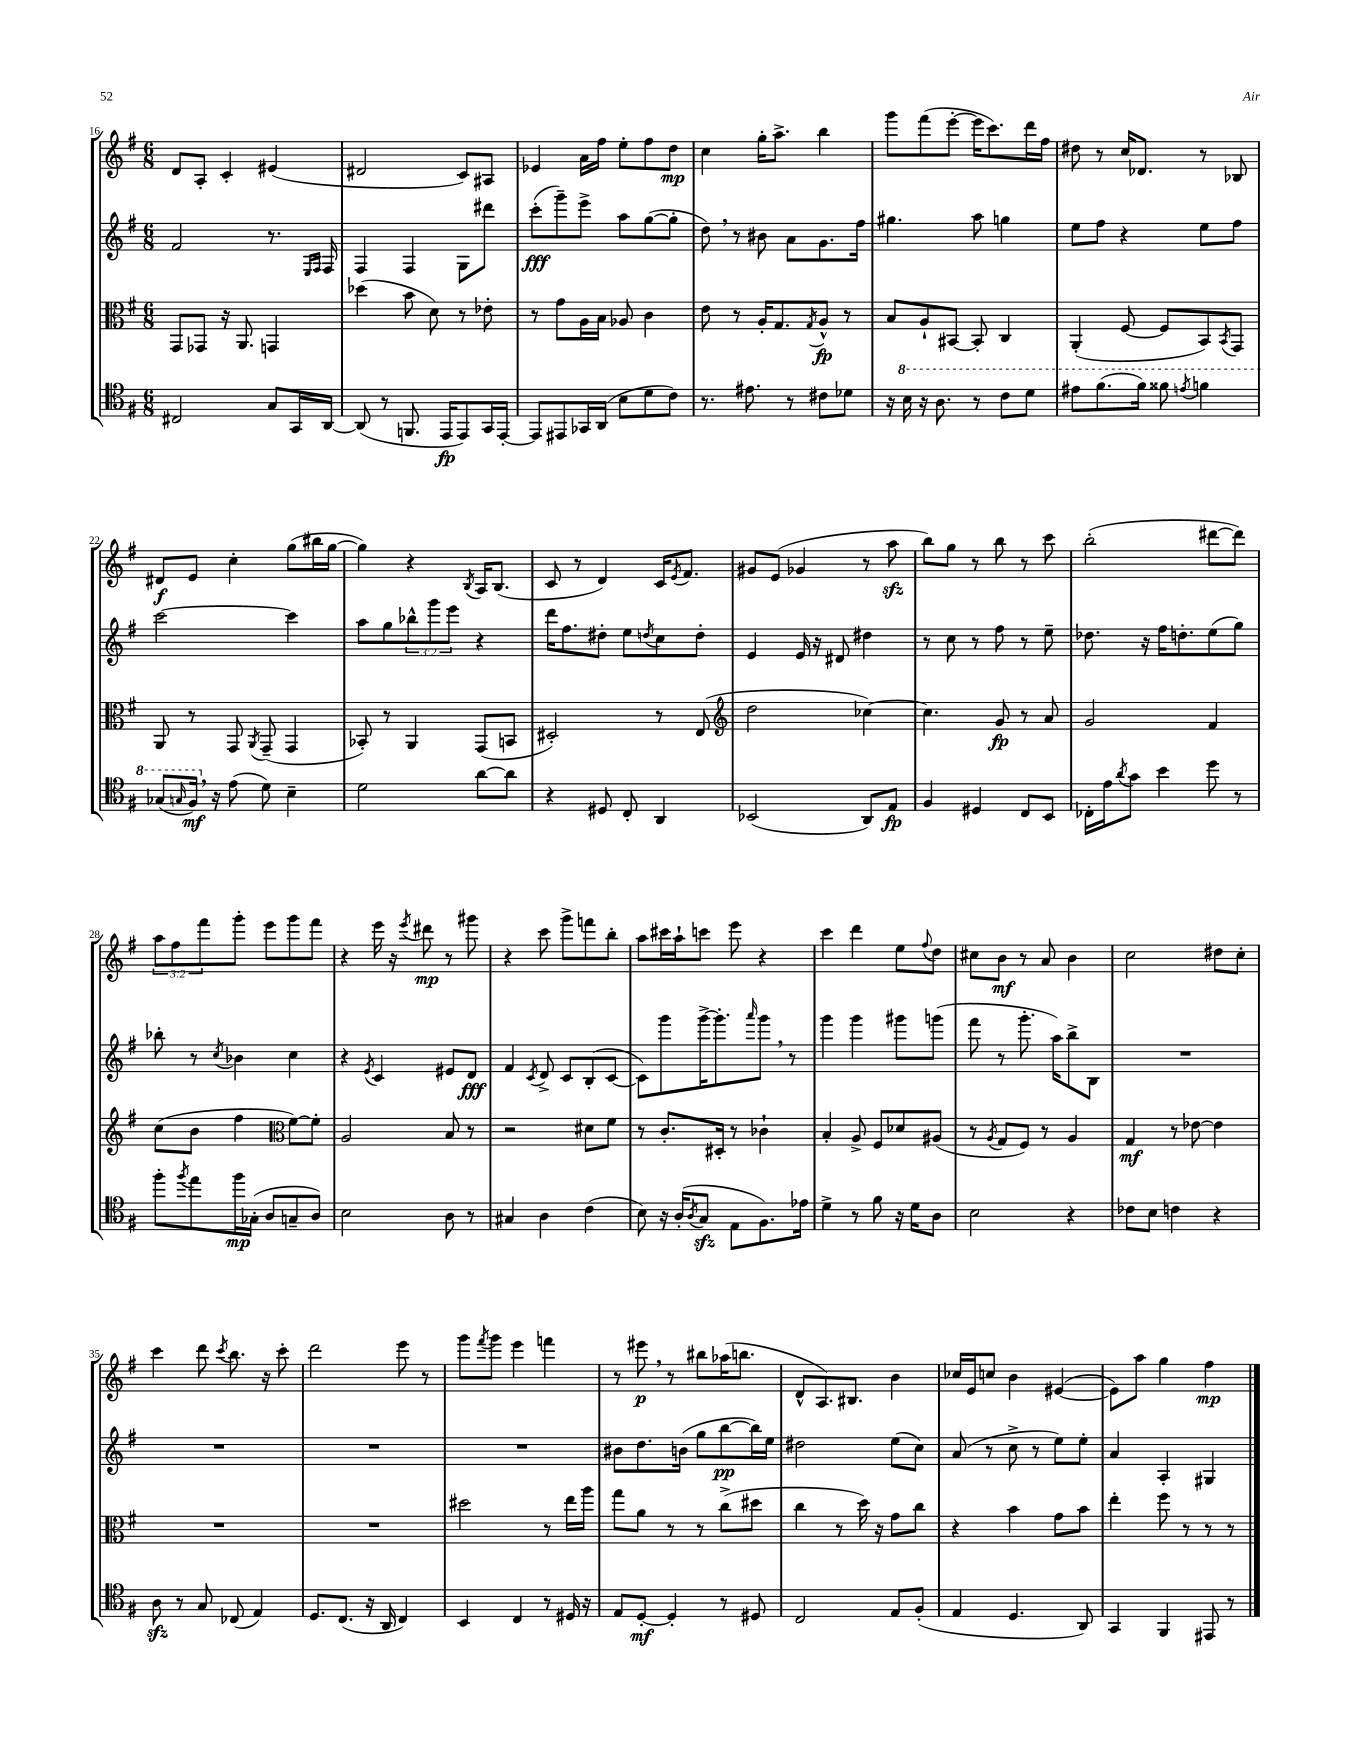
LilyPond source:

<<
\new StaffGroup <<
\new Staff = "s0" {
    \clef treble \key g \major \numericTimeSignature \time 6/8 \override Staff.TupletNumber.text = #tuplet-number::calc-fraction-text
    d'8 a8-. c'4-. eis'4( |
    dis'2 c'8) ais8 |
    ees'4 a'16 fis''16 e''8-. fis''8 d''8\mp |
    c''4 g''16-. a''8.-> b''4 |
    g'''8 fis'''8( e'''8~-. e'''16 c'''8.) d'''16 fis''16 |
    dis''8 r8 c''16 des'8. r8 bes8 |
    dis'8\f e'8 c''4-. g''8( bis''16 g''16~ |
    g''4) r4 \acciaccatura { b8 } a16 b8.( |
    c'8 r8 d'4) c'16 \acciaccatura { e'8 } fis'8. |
    gis'8 e'8( ges'4 r8 a''8\sfz |
    b''8) g''8 r8 b''8 r8 c'''8 |
    b''2-.( dis'''8~ dis'''8) |
    \tuplet 3/2 { a''8 fis''8 fis'''8 } g'''8-. e'''8 g'''8 fis'''8 |
    r4 e'''16 r16 \acciaccatura { e'''8 } dis'''8\mp r8 gis'''8 |
    r4 c'''8 g'''8-> f'''8 b''8-. |
    a''8 cis'''16 a''16-! c'''8 e'''8 r4 |
    c'''4 d'''4 e''8 \appoggiatura { fis''8 } d''8 |
    cis''8 b'8\mf r8 a'8 b'4 |
    c''2 dis''8 c''8-. |
    c'''4 d'''8 \acciaccatura { c'''8 } b''8. r16 c'''8-. |
    d'''2 e'''8 r8 |
    g'''8 \acciaccatura { fis'''8 } g'''8 e'''4 f'''4 |
    r8 eis'''8\p \breathe r8 bis''8 aes''16( b''8. |
    d'8-^ a8.) bis8. b'4 |
    ces''16 e'16 c''8 b'4 eis'4~( |
    eis'8) a''8 g''4 fis''4\mp \bar "|." |
}
\new Staff = "s1" {
    \clef treble \key g \major \numericTimeSignature \time 6/8 \override Staff.TupletNumber.text = #tuplet-number::calc-fraction-text
    fis'2 r8. \grace { e16 fis16 } fis16 |
    fis4 fis4 g8 dis'''8 |
    c'''8-.\fff( g'''8--) e'''8-> a''8 g''8~( g''8-. |
    d''8) \breathe r8 bis'8 a'8 g'8. fis''16 |
    gis''4. a''8 g''4 |
    e''8 fis''8 r4 e''8 fis''8 |
    c'''2~ c'''4 |
    a''8 g''8 \tuplet 3/2 { bes''8-^ g'''8 e'''8 } r4 |
    d'''16 fis''8. dis''8-. e''8 \acciaccatura { d''8 } c''8 d''8-. |
    e'4 e'16 r16 dis'8 dis''4 |
    r8 c''8 r8 fis''8 r8 e''8-- |
    des''8. r16 fis''16 d''8.-. e''8( g''8) |
    bes''8-. r8 \acciaccatura { c''8 } bes'4 c''4 |
    r4 \acciaccatura { e'8 } c'4 eis'8 d'8\fff |
    fis'4 \acciaccatura { c'8 } d'8-> c'8 b8-.( c'8~ |
    c'8) g'''8 g'''16~-> g'''8.-. \grace { a'''16 } g'''8 \breathe r8 |
    g'''4 g'''4 gis'''8 g'''8( |
    fis'''8 r8 g'''8.-. a''16) b''8-> b8 |
    R2. |
    R2. |
    R2. |
    R2. |
    bis'8 d''8. b'16( g''8 b''8~\pp b''16) e''16 |
    dis''2 e''8( c''8) |
    a'8( r8 c''8-> r8 e''8) e''8-. |
    a'4 a4-. gis4 \bar "|." |
}
\new Staff = "s2" {
    \clef alto \key g \major \numericTimeSignature \time 6/8
    g,8 ges,8 r16 a,8. g,4 |
    des''4( b'8 d'8) r8 ees'8-. |
    r8 g'8 a16 b16 aes8 c'4 |
    e'8 r8 a16-. g8. \acciaccatura { g8 } a8-^\fp r8 |
    b8 a8-! bis,8~ bis,8-. c4 |
    a,4-.( fis8~ fis8 b,8) \acciaccatura { b,8 } g,8 |
    a,8 r8 g,8 \acciaccatura { a,8 } g,8--( g,4 |
    bes,8-.) r8 a,4 g,8( b,8 |
    dis2-.) r8 e8( |
    \clef treble d''2 ces''4~) |
    ces''4. g'8\fp r8 a'8 |
    g'2 fis'4 |
    c''8( b'8 fis''4 \clef alto fis'8~) fis'8-. |
    a2 b8 r8 |
    r2 dis'8 fis'8 |
    r8 c'8.-. dis16-. r8 ces'4-! |
    b4-. a8-> fis8 des'8 ais8( |
    r8 \acciaccatura { a8 } g8 fis8) r8 a4 |
    g4\mf r8 ees'8~ ees'4 |
    R2. |
    R2. |
    dis''2 r8 e''16 a''16 |
    g''8 a'8 r8 r8 c''8->( dis''8 |
    c''4 r8 d''16) r16 g'8 c''8 |
    r4 b'4 g'8 b'8 |
    e''4-. fis''8 r8 r8 r8 \bar "|." |
}
\new Staff = "s3" {
    \clef tenor \key g \major \numericTimeSignature \time 6/8
    cis2 g8 g,16 a,16~ |
    a,8( r8 f,8. e,16\fp e,8) g,16 e,16~-. |
    e,8 eis,8 ges,16 a,16( b8 d'8 c'8) |
    r8. eis'8. r8 cis'8 des'8 |
    r16 \ottava #1 b'16 r16 a'8. r8 c''8 d''8 |
    eis''8 fis''8.( fis''16) fisis''8 \acciaccatura { e''8 } f''4 |
    ges'8( \grace { g'16 } fis'16\mf) \breathe \ottava #0 r16 e'8( d'8) b4-- |
    d'2 a'8~ a'8 |
    r4 dis8 c8-. a,4 |
    bes,2( a,8) e8\fp |
    fis4 dis4 c8 b,8 |
    ces16-. e'16 \acciaccatura { a'8 } g'8 b'4 d''8 r8 |
    fis''8-. \acciaccatura { fis''8 } e''8 fis''16\mp ges16-.( a8 g8-- a8) |
    b2 a8 r8 |
    gis4 a4 c'4( |
    b8) r16 a16-.( \acciaccatura { a8 } g8\sfz e8 fis8.) ees'16 |
    d'4-> r8 fis'8 r16 d'16 a8 |
    b2 r4 |
    ces'8 b8 c'4 r4 |
    a8\sfz r8 g8 ces8( e4) |
    d8. c8.( r16 a,16 c4) |
    b,4 c4 r8 dis16 r16 |
    e8 d8~-.\mf d4-. r8 dis8 |
    c2 e8 fis8-.( |
    e4 d4. a,8) |
    g,4 fis,4 eis,8 r8 \bar "|." |
}
>>
>>
\layout { \context { \Score currentBarNumber = #16 } }
